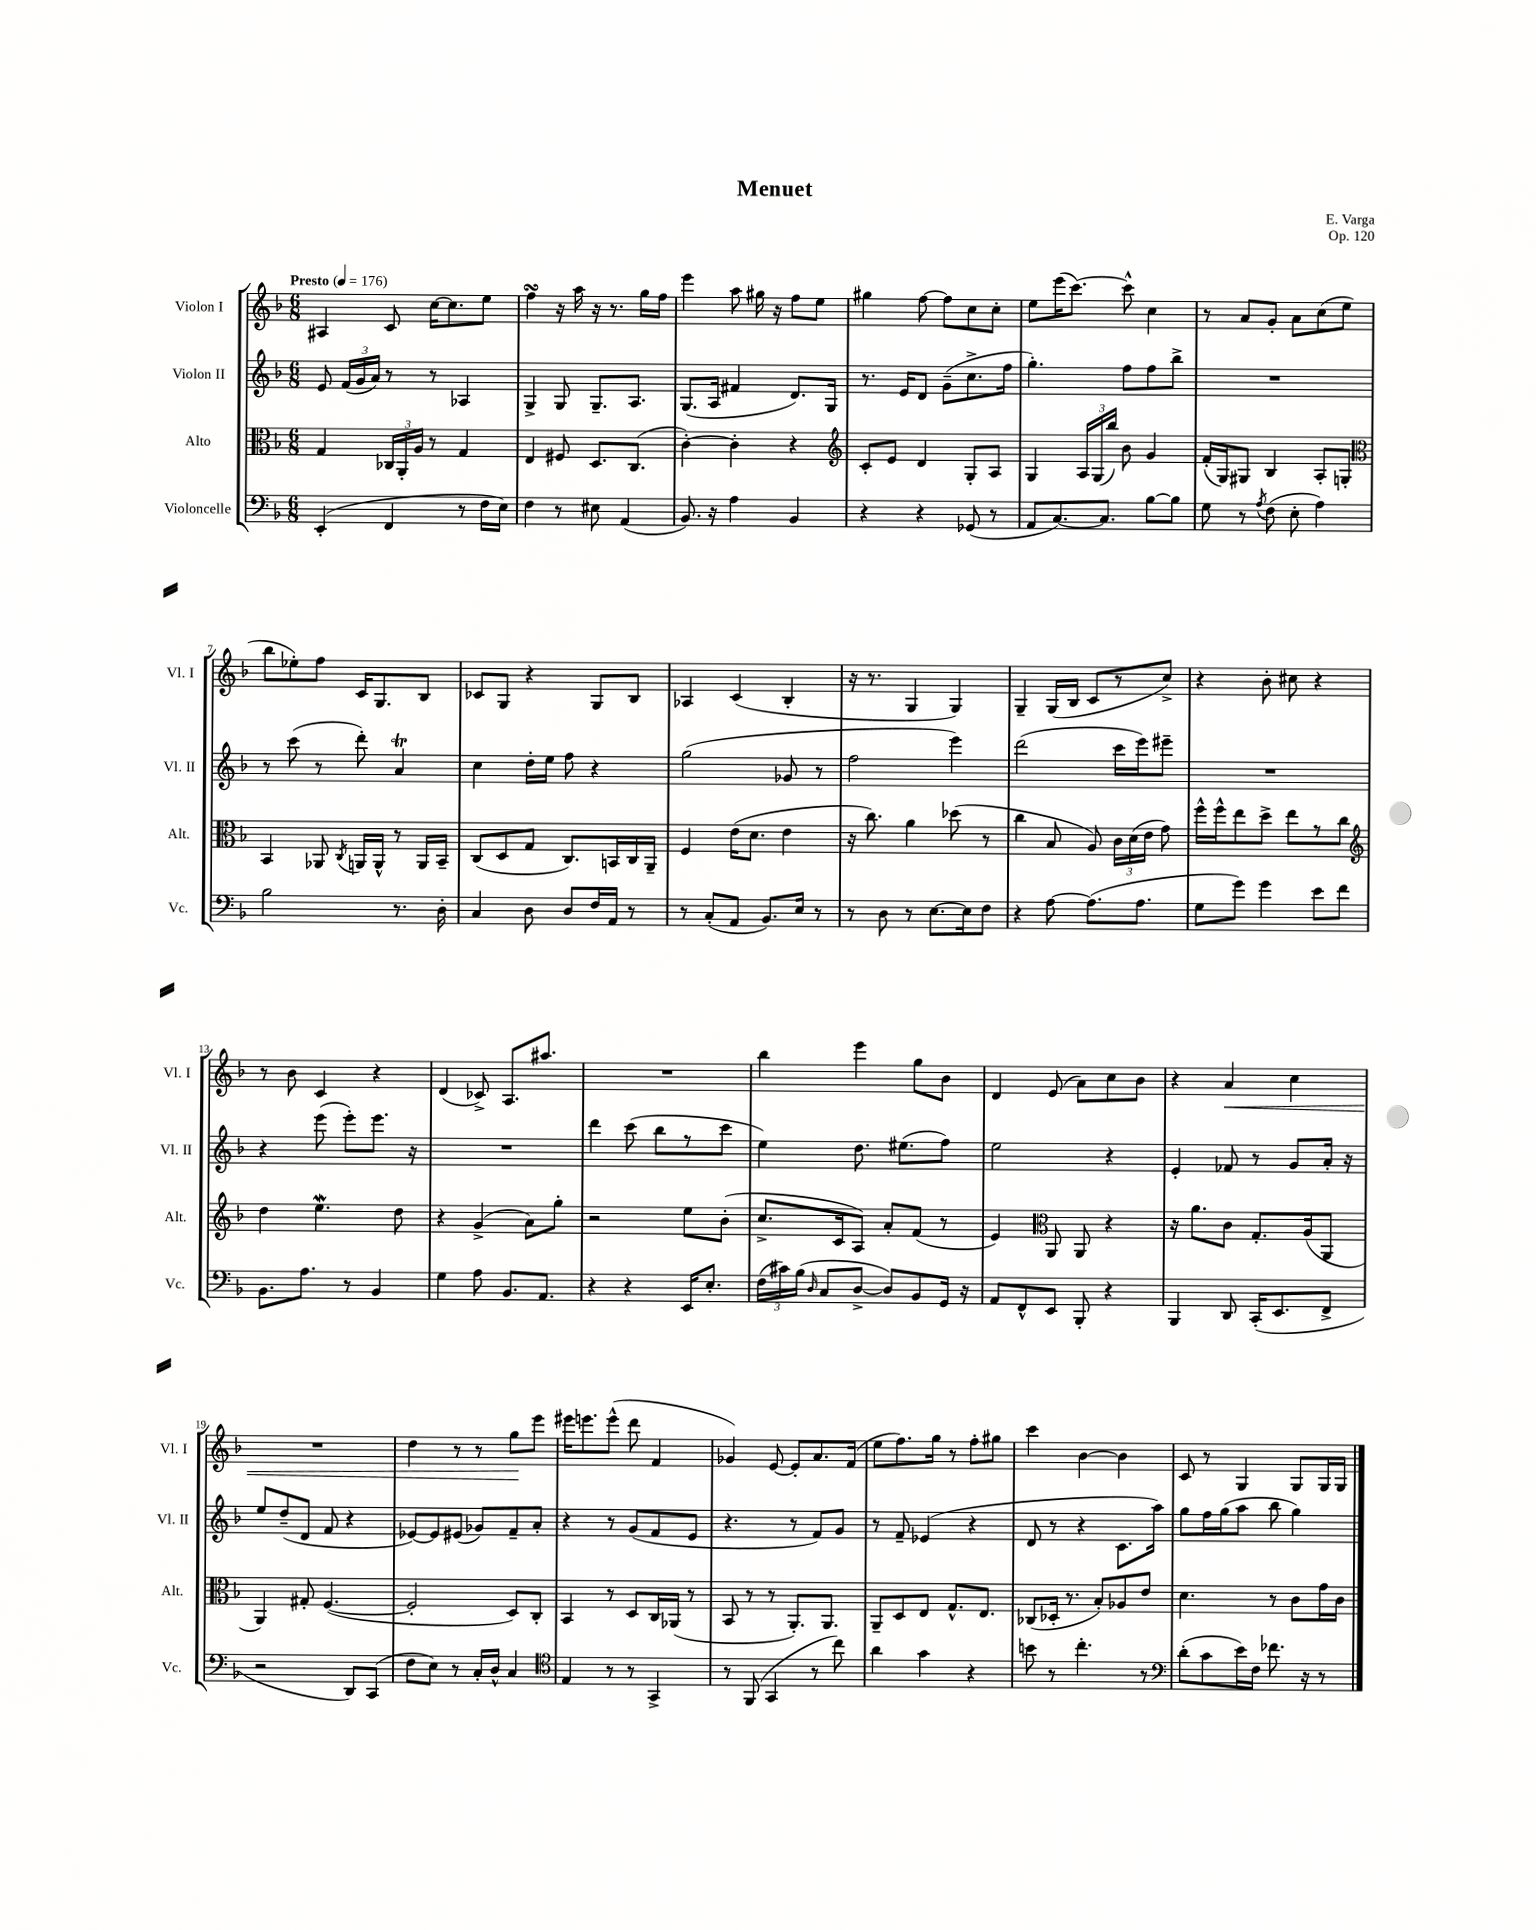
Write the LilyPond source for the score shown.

\header { title = "Menuet" composer = "E. Varga" opus = "Op. 120" }
<<
\new StaffGroup <<
\new Staff = "s0" \with { instrumentName = "Violon I" shortInstrumentName = "Vl. I" } {
    \clef treble \key f \major \numericTimeSignature \time 6/8 \tempo "Presto" 4 = 176
    \autoBeamOff ais4 c'8 c''16[~ c''8. e''8] |
    f''4\turn r16 a''16 r16 r8. g''16[ f''16] |
    e'''4 a''8 gis''16 r16 f''8[ e''8] |
    gis''4 f''8~ f''8[ c''8 c''8]-. |
    e''8[ e'''16( c'''8.]~) c'''8-^ c''4 |
    r8 a'8[ g'8]-. a'8[ c''8( e''8] |
    bes''8[ ees''8-.) f''8] c'16[ g8. bes8] |
    ces'8[ g8] r4 g8[ bes8] |
    aes4 c'4( bes4-. |
    r16 r8. g4 g4) |
    g4-- g16[( bes16] c'8[ r8 c''8]->) |
    r4 bes'8-. cis''8 r4 |
    r8 bes'8 c'4 r4 |
    d'4( ces'8->) a8.[ ais''8.] |
    R2. |
    bes''4 e'''4 g''8[ bes'8] |
    d'4 e'8( a'8[) c''8 bes'8] |
    r4 a'4\< c''4 |
    R2. |
    d''4 r8 r8 g''8[\! e'''8] |
    eis'''16[ e'''8. e'''8]-^( d'''8 f'4 |
    ges'4) e'8~ e'8[-. a'8. f'16]( |
    e''8[ f''8.) g''16] r8 f''8[-. gis''8] |
    c'''4 bes'4~ bes'4 |
    c'8 r8 g4 g8[ g16 g16] \bar "|." |
}
\new Staff = "s1" \with { instrumentName = "Violon II" shortInstrumentName = "Vl. II" } {
    \clef treble \key f \major \numericTimeSignature \time 6/8
    \autoBeamOff e'8 \tuplet 3/2 { f'16[( g'16 a'16]) } r8 r8 aes4 |
    g4-> g8 g8.[-- a8.] |
    g8.[( a16] fis'4 d'8.[) g16] |
    r8. e'16[ d'8] g'8[--( c''8.-> f''16] |
    g''4.-.) f''8[ f''8 bes''8]-> |
    R2. |
    r8 c'''8( r8 d'''8-.) a'4\trill |
    c''4 d''16[-. e''16] f''8 r4 |
    g''2( ges'8 r8 |
    f''2 e'''4) |
    d'''2( c'''16[ e'''16) eis'''8]-- |
    R2. |
    r4 e'''8( e'''8[-.) e'''8.] r16 |
    R2. |
    d'''4 c'''8( bes''8[ r8 c'''8] |
    e''4) d''8. eis''8.[( f''8]) |
    e''2 r4 |
    e'4-. fes'8 r8 g'8[ a'16]-. r16 |
    e''8[ d''8--( d'8] f'8 r4 |
    ees'8[~) ees'8 eis'8]( ges'8[) f'8-- a'8]-. |
    r4 r8 g'8[( f'8 e'8] |
    r4. r8 f'8[) g'8] |
    r8 f'8-- ees'4( r4 |
    d'8 r8 r4 c'8.[ a''16]) |
    g''8[ f''16 g''16( a''8] bes''8 g''4) \bar "|." |
}
\new Staff = "s2" \with { instrumentName = "Alto" shortInstrumentName = "Alt." } {
    \clef alto \key f \major \numericTimeSignature \time 6/8
    \autoBeamOff g4 \tuplet 3/2 { ces16[ a,16-. a16] } r8 g4 |
    e4 fis8 d8.[ c8.]( |
    c'4~-.) c'4-. r4 |
    \clef treble c'8[-. e'8] d'4 g8[-. a8] |
    g4 \tuplet 3/2 { a16[ g16( bes''16]) } bes'8 g'4 |
    f'16[-.( g16) gis8] bes4 a8[-. g8]-. |
    \clef alto bes,4 aes,8 \acciaccatura { c8 } a,16[ a,16]-^ r8 a,16[ bes,16]-- |
    c8[( d8 g8] c8.[) b,16 c16 a,16]-- |
    f4 e'16[( d'8.] e'4 |
    r16 c''8.) a'4 des''8( r8 |
    c''4 bes8 a8) \tuplet 3/2 { c'16[ d'16( e'16] } g'8) |
    f''16[-^ f''16-^ e''8 d''8]-> e''8[ r8 c''8] |
    \clef treble d''4 e''4.\mordent d''8 |
    r4 g'4->( a'8[) g''8]-. |
    r2 e''8[ bes'8]-.( |
    c''8.[-> c'16 a8]) a'8[-. f'8]( r8 |
    e'4) \clef alto a,8 a,8 r4 |
    r16 a'8.[ c'8] g8.[-. a16( a,8] |
    a,4) gis8-. f4.~( |
    f2-. d8[) c8]-. |
    bes,4 r8 d8[ c16 aes,16]( r8 |
    bes,8 r8 r8 a,8.[-.) a,8.] |
    a,8[-- d8 e8] g8.[-^ e8.] |
    ces8[( des16]-. r8. bes8[-.) aes8 e'8] |
    d'4. r8 c'8[ g'16 c'16] \bar "|." |
}
\new Staff = "s3" \with { instrumentName = "Violoncelle" shortInstrumentName = "Vc." } {
    \clef bass \key f \major \numericTimeSignature \time 6/8
    \autoBeamOff e,4-.( f,4 r8 f16[ e16]) |
    f4 r8 eis8 a,4( |
    bes,8.) r16 a4 bes,4 |
    r4 r4 ges,8( r8 |
    a,8[ c8.~) c8.] bes8[~ bes8] |
    g8 r8 \acciaccatura { a8 } f8( e8-. a4) |
    bes2 r8. d16-. |
    c4 d8 d8[ f16 a,16] r8 |
    r8 c8[-.( a,8] bes,8.[) e16] r8 |
    r8 d8 r8 e8.[~ e16 f8] |
    r4 a8~ a8.[( a8.] |
    g8[ g'8]) g'4 e'8[ f'8] |
    bes,8.[ a8.] r8 bes,4 |
    g4 a8 bes,8.[ a,8.] |
    r4 r4 e,16[ e8.]-. |
    \tuplet 3/2 { f16[( cis'16) bes16]( } \grace { d16 } c8[ d8]~-> d8[) bes,8 g,16] r16 |
    a,8[ f,8-^ e,8] bes,,8-. r4 |
    bes,,4 d,8 c,16[-.( e,8. f,8]-> |
    r2 d,8[) c,8]( |
    f8[ e8]) r8 c16[-. d16]-^ c4 |
    \clef tenor e4 r8 r8 g,4-> |
    r8 f,8( g,4 r8 c''8) |
    a'4 g'4 r4 |
    b'8 r8 c''4.-. r8 |
    \clef bass d'8[-.( c'8 e'16) f16] fes'8. r16 r8 \bar "|." |
}
>>
>>
